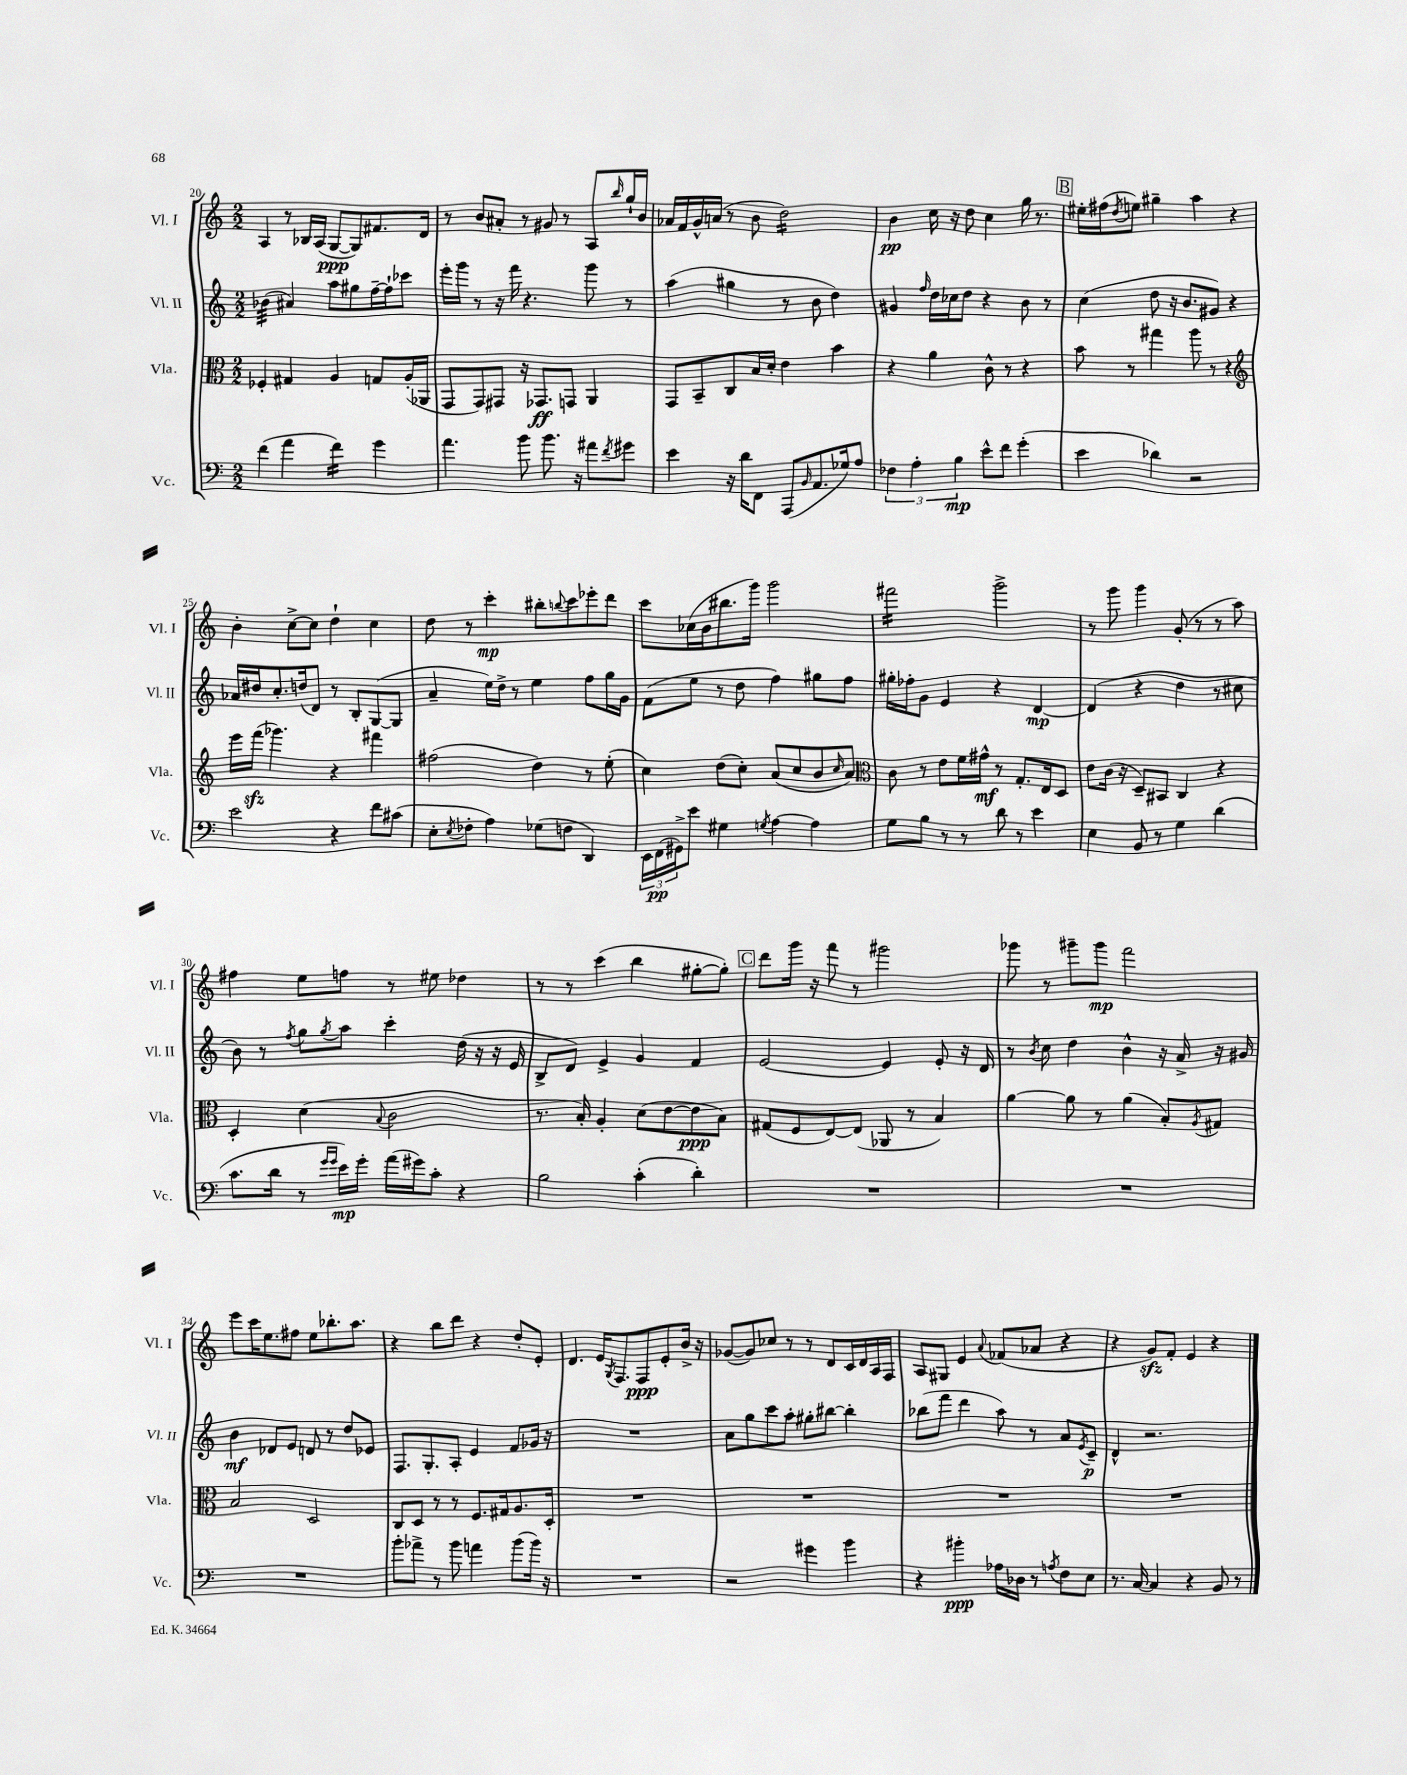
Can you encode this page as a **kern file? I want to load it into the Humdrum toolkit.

**kern	**kern	**kern	**kern
*staff4	*staff3	*staff2	*staff1
*clefF4	*clefC3	*clefG2	*clefG2
*k[]	*k[]	*k[]	*k[]
*M2/2	*M2/2	*M2/2	*M2/2
(4f\	4F-'/	(4b-\	4A/
4a\	4G#/	4a#/)	8r
.	.	.	16B-/LL
.	.	.	(16A/JJ
4f\)	4A/	8aa\L	[8G/L
.	.	8gg#\	8G/])
4g\	8G/L	[16ff~\L	8.f#/
.	.	16ff`\]J	.
.	(16A'/L	8ccc-\J	.
.	16AA-/JJ	.	16d/Jk
=	=	=	=
4.a\	8GG/L	16eee'\LL	8r
.	.	16ggg\JJ	.
.	8GG/)	8r	8b/L
.	8GG#/J	16r	8a#'/J
.	.	16fff\	.
8b\	16r	4.r	8r
.	8.GG-/L	.	.
8.b\	.	.	8g#/
.	8GG/J	.	8r
16r	.	.	.
8a#\L	4AA/	8ggg\	8A/L
8qf/	.	.	16qqbb/
8g#\J	.	8r	16gg`/L
.	.	.	16b/JJ
=	=	=	=
4e\	8GG/L	(4aa\	16a-/LL
.	.	.	16f/
.	8BB~/	.	16g^^/
.	.	.	(16a/JJ
16r	8C/	4gg#\	8r
16d\LK	.	.	.
8FF\J	16B/L	.	8b\
.	16d'/JJ	.	.
(8AAA/L	4e\	8r	2dd\)
16qqBB/	.	.	.
8.AA/	.	8b\	.
.	4b\	4dd\)	.
16G-/k)	.	.	.
8A/J	.	.	.
=	=	=	=
6F-\	4r	4g#/	4b\
6A'\	.	.	.
.	.	16qqff/	.
.	4a\	16dd\LL	16cc\
.	.	16cc-\J	16r
6B\	.	.	.
.	.	8dd\J	8dd\
8e^^\L	8c^^\	4r	4cc\
8f\J	8r	.	.
(4g'\	4r	8b\	16gg\
.	.	.	8.r
.	.	8r	.
=	=	=	=
4e\	8b\	(4cc\	16ee#'\LL
.	.	.	(16ff#\J
.	.	.	8qdd/
.	8r	.	8ee\J)
4d-\)	4gg#\	8dd\	4gg#~\
.	.	16r	.
.	.	8.b/L	.
2r	8aa\	.	4aa\
.	8r	8g#/J)	.
.	4r	4r	4r
=	=	=	=
*	*clefG2	*	*
2e\	16eee\LL	16a-/LL	4b'\
.	(16fff\JJ	16dd#/J	.
.	4.ggg-\)	8.cc'/	.
.	.	.	[8cc^\L
.	.	(16dd/k	.
.	.	8d/J)	8cc\]J
4r	4r	8r	4dd`\
.	.	8B'/L	.
8f\L	4fff#\	([8G/	4cc\
(8c#\J	.	8G/]J	.
=	=	=	=
8E'\L	(2ff#\	4a~/	8dd\
8qE/	.	.	.
8F-'\J	.	.	8r
4A\)	.	16ee\LL)	4ccc'\
.	.	16dd^\JJ	.
.	.	8r	.
(8G-\L	4dd\)	4ee\	8bb#'\L
.	.	.	8qqbb/
8F\J	.	.	8ccc\
4DD/)	8r	8ff\L	8eee-'\
.	(8ee'\	16gg\L	8ddd\J
.	.	16g\JJ	.
=	=	=	=
24EE\LL	4cc\)	(8f\L	8ccc\L
(24FF\	.	.	.
24GG#^\J)	.	.	.
8e\J	.	8ee\J	(16cc-\L
.	.	.	16b\J
4G#\	(8dd\L	8r	8.bb#\
.	8cc'\J)	8dd\	.
.	.	.	16ggg\Jk)
8qG/	.	.	.
[4A\	(8a/L	4ff\)	2ggg\
.	8cc/	.	.
4A\]	8b/	8gg#\L	.
.	16qqcc/	.	.
.	8a/J)	8ff\J	.
=	=	=	=
*	*clefC3	*	*
8G\L	8c\	16gg#'\LL	2fff#\
.	.	16ff-'\J	.
8B\J	8r	8g\J	.
8r	8e\L	4e/	.
8r	16f\L	.	.
.	16g#^^\JJ	.	.
8d\	8r	4r	2ggg^\
8r	8.G'/L	.	.
4e\	.	[4d/	.
.	16E/k	.	.
.	8D/J	.	.
=	=	=	=
4E\	8e\L	(4d/]	8r
.	(16c\Jk	.	8ggg\
.	16r	.	.
8BB/	8D~/L)	4r	4ggg\
8r	8BB#/J	.	.
4G\	4C/	4dd\	(8g'/
.	.	.	8r
(4d\	4r	8r	8r
.	.	8cc#\	8aa\)
=	=	=	=
8.c\L	4D'/	8b\)	4ff#\
.	.	8r	.
16d\Jk	.	.	.
.	.	8qff/	.
8r	(4d\	8gg\L	8ee\L
16qqg/LL	.	.	.
16qqg/JJ	.	8qgg/	.
16e\LL)	.	8aa\J	8ff\J
16g'\JJ	.	.	.
.	8qqB/	.	.
(16a\LL	2c\	4ccc'\	8r
16g#\J)	.	.	.
8c'\J	.	.	8ee#\
4r	.	(16dd\	4dd-\
.	.	16r	.
.	.	16r	.
.	.	16e/	.
=	=	=	=
2B\	8.r	8B^/L	8r
.	.	8d/J)	8r
.	16B'/)	.	.
.	4A'/	4e^/	(4ccc\
(4c'\	(8d\L	4g/	4bb\
.	[8e\	.	.
4d'\)	8e\]	4f/	[8gg#'\L
.	8B\J)	.	8gg#'\]J)
=	=	=	=
1r	(8G#/L	[2e/	8ddd\L
.	8F/	.	16ggg\Jk
.	.	.	16r
.	[8E/)	.	8fff\
.	(8E/]J	.	8r
.	8AA-/	4e/]	2ggg#\
.	8r	.	.
.	4B/)	8e'/	.
.	.	16r	.
.	.	16d/	.
=	=	=	=
1r	[4a\	8r	8ggg-\
.	.	8qb/	.
.	.	8cc\	8r
.	8a\]	4dd\	8ggg#~\L
.	8r	.	8ggg#\J
.	(4a\	4b^^\	2fff\
.	8B'/L)	16r	.
.	.	16a^/	.
.	8qA/	.	.
.	8G#/J	16r	.
.	.	16g#/	.
=	=	=	=
1r	2B/	4b\	8eee\L
.	.	.	16ccc\K
.	.	.	8.ee\
.	.	8d-/L	.
.	.	8e/J	8ff#\J
.	2D/	8d/	8ee\L
.	.	8r	8.bb-'\
.	.	8dd/L	.
.	.	.	8.aa\J
.	.	8e-/J	.
=	=	=	=
8b'\L	8C/L	8.F/L	4r
8a-^\J	8D/J	.	.
.	.	8.G'/	.
8r	8r	.	8bb\L
8b\	8r	8A'/J	8ddd\J
4a\	8.F/L	4e/	4r
.	16G#/k	.	.
(8b\L	8.A/	8f/L	8dd'/L
16b\Jk)	.	16g-/Jk	8e'/J
16r	16D'/Jk	16r	.
=	=	=	=
1r	1r	1r	4.d/
.	.	.	16e/LK
.	.	.	8qG/
.	.	.	8.F/
.	.	.	8F/
.	.	.	8e'/
.	.	.	16b^/Jk
.	.	.	16r
=	=	=	=
2r	1r	8a\L	([8g-/L
.	.	8gg\	8g-/])
.	.	8ccc\	8cc-/J
.	.	8aa'\J	8r
4g#\	.	8gg#'\L	8r
.	.	[8bb#\J	8d/L
4b\	.	4bb#'\]	16c/L
.	.	.	16d/
.	.	.	16A/
.	.	.	16F/JJ
=	=	=	=
4r	1r	(8bb-\L	8A/L
.	.	8fff\J	8G#/J
4b#'\	.	4ddd\	4e/
.	.	.	8qqa/
16A-\LL	.	8aa\)	(8f-/L
16D-\JJ	.	.	.
8r	.	8r	8a-/J
8qA/	.	.	.
8F\L	.	8a/L	4r
.	.	8qe/	.
8E\J	.	8c~/J	.
=	=	=	=
8.r	1r	4d^^/	4r
[16C/	.	.	.
4C/]	.	2.r	8g/L)
.	.	.	8f'/J
4r	.	.	4e/
8BB/	.	.	4r
8r	.	.	.
==	==	==	==
*-	*-	*-	*-
